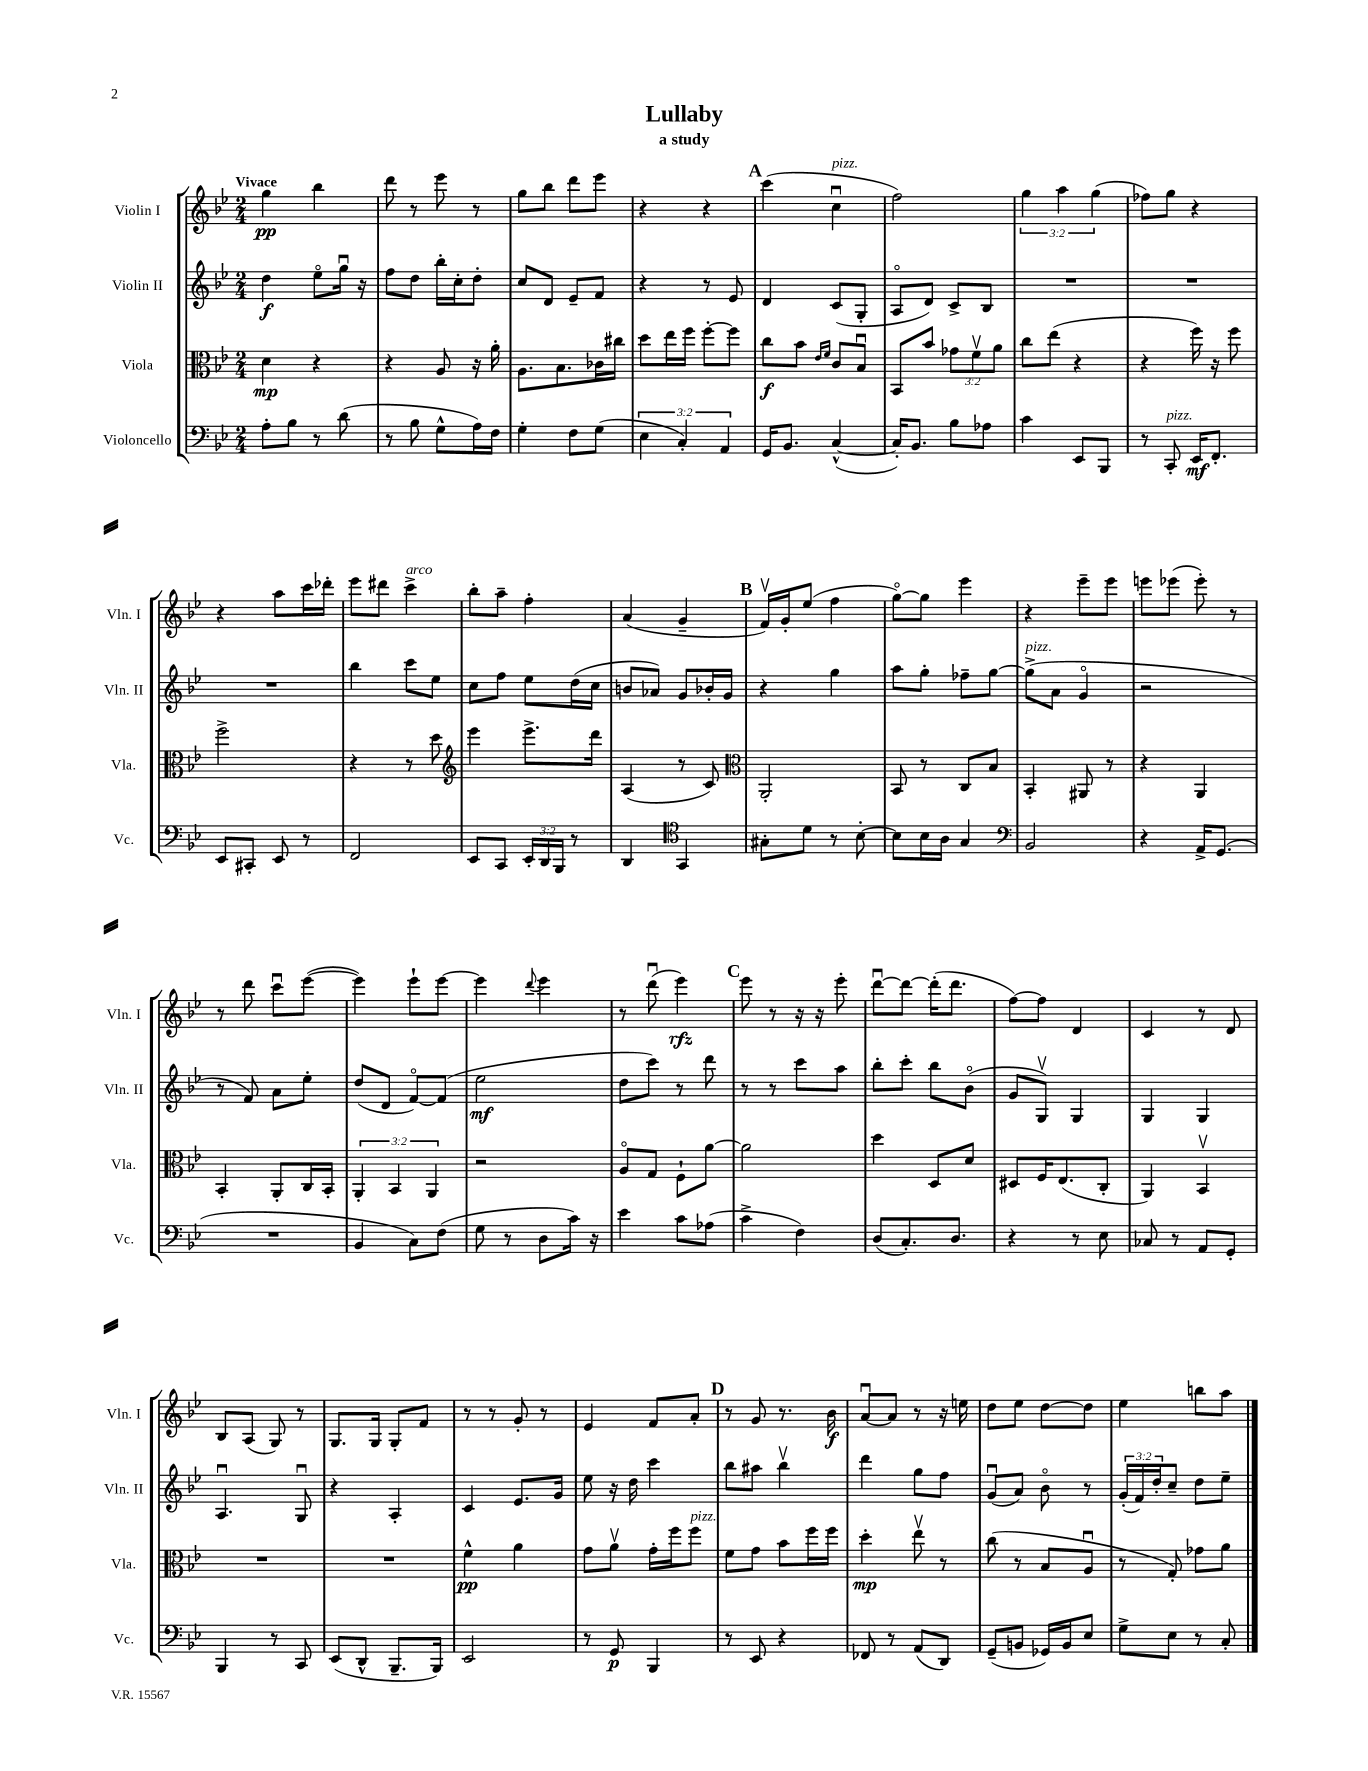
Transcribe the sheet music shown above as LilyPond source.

\header { title = "Lullaby" subtitle = "a study" }
<<
\new StaffGroup <<
\new Staff = "s0" \with { instrumentName = "Violin I" shortInstrumentName = "Vln. I" } {
    \clef treble \key bes \major \numericTimeSignature \time 2/4 \override Staff.TupletNumber.text = #tuplet-number::calc-fraction-text \tempo "Vivace"
    g''4\pp bes''4 |
    d'''8 r8 ees'''8 r8 |
    g''8 bes''8 d'''8 ees'''8 |
    r4 r4 |
    \mark \markup { \bold "A" } c'''4( c''4\downbow^\markup { \italic "pizz." } |
    f''2) |
    \tuplet 3/2 { g''4 a''4 g''4( } |
    fes''8) g''8 r4 |
    r4 a''8 c'''16 des'''16-. |
    ees'''8 dis'''8 c'''4->^\markup { \italic "arco" } |
    bes''8-. a''8-- f''4-. |
    a'4( g'4-- |
    \mark \markup { \bold "B" } f'16\upbow) g'16-. ees''8( f''4 |
    g''8~\flageolet) g''8 ees'''4 |
    r4 ees'''8-- ees'''8 |
    e'''8 ees'''8( ees'''8-.) r8 |
    r8 d'''8 c'''8\downbow ees'''8~( |
    ees'''4) ees'''8-! ees'''8~ |
    ees'''4 \appoggiatura { d'''8 } ees'''4 |
    r8 d'''8\downbow( ees'''4\rfz) |
    \mark \markup { \bold "C" } ees'''8 r8 r16 r16 ees'''8-. |
    d'''8~\downbow d'''8~ d'''16-.( d'''8. |
    f''8~) f''8 d'4 |
    c'4 r8 d'8 |
    bes8 a8( g8) r8 |
    g8. g16 g8-. f'8 |
    r8 r8 g'8-. r8 |
    ees'4 f'8 a'8-. |
    \mark \markup { \bold "D" } r8 g'8 r8. bes'16\f |
    a'8~\downbow a'8 r8 r16 e''16 |
    d''8 ees''8 d''8~ d''8 |
    ees''4 b''8 a''8 \bar "|." |
}
\new Staff = "s1" \with { instrumentName = "Violin II" shortInstrumentName = "Vln. II" } {
    \clef treble \key bes \major \numericTimeSignature \time 2/4 \override Staff.TupletNumber.text = #tuplet-number::calc-fraction-text
    d''4\f ees''8\flageolet g''16\downbow r16 |
    f''8 d''8 bes''16-. c''16-. d''8-. |
    c''8 d'8 ees'8-- f'8 |
    r4 r8 ees'8 |
    \mark \markup { \bold "A" } d'4 c'8( g8-. |
    a8\flageolet d'8) c'8-> bes8 |
    R2 |
    R2 |
    R2 |
    bes''4 c'''8 ees''8 |
    c''8 f''8 ees''8 d''16( c''16 |
    b'8 aes'8) g'8 bes'16-. g'16 |
    \mark \markup { \bold "B" } r4 g''4 |
    a''8 g''8-. fes''8-- g''8~ |
    g''8->^\markup { \italic "pizz." }( a'8 g'4\flageolet |
    r2 |
    r8 f'8) a'8 ees''8-. |
    d''8( d'8 f'8~\flageolet) f'8( |
    ees''2\mf |
    d''8 c'''8) r8 d'''8 |
    \mark \markup { \bold "C" } r8 r8 c'''8 a''8 |
    bes''8-. c'''8-. bes''8 bes'8\flageolet( |
    g'8 g8\upbow) g4 |
    g4 g4 |
    a4.\downbow g8\downbow |
    r4 a4-. |
    c'4 ees'8. g'16 |
    ees''8 r16 d''16 c'''4 |
    \mark \markup { \bold "D" } bes''8 ais''8 bes''4\upbow |
    d'''4 g''8 f''8 |
    g'8\downbow( a'8) bes'8\flageolet r8 |
    \tuplet 3/2 { g'16-.( f'16) d''16-. } c''8-- d''8 ees''8-- \bar "|." |
}
\new Staff = "s2" \with { instrumentName = "Viola" shortInstrumentName = "Vla." } {
    \clef alto \key bes \major \numericTimeSignature \time 2/4 \override Staff.TupletNumber.text = #tuplet-number::calc-fraction-text
    d'4\mp r4 |
    r4 a8 r16 a'16-. |
    a8. bes8. ces'16 cis''16 |
    d''8 ees''16 f''16 f''8~-. f''8 |
    \mark \markup { \bold "A" } c''8\f bes'8 \grace { ees'16 f'16 } c'8 bes8\downbow |
    bes,8 bes'8 \tuplet 3/2 { ges'8 f'8\upbow a'8 } |
    c''8 ees''8( r4 |
    r4 f''16) r16 f''8 |
    f''2-> |
    r4 r8 d''8 |
    \clef treble ees'''4 ees'''8.-> d'''16 |
    a4( r8 c'8) |
    \mark \markup { \bold "B" } \clef alto a,2-. |
    bes,8 r8 c8 bes8 |
    bes,4-. ais,8 r8 |
    r4 a,4 |
    bes,4-. a,8-. c16 bes,16-. |
    \tuplet 3/2 { a,4-. bes,4 a,4 } |
    r2 |
    a8\flageolet g8 f8-! a'8~ |
    \mark \markup { \bold "C" } a'2 |
    d''4 d8 d'8 |
    dis8 f16 ees8.( c8-. |
    a,4) bes,4\upbow |
    R2 |
    R2 |
    f'4-^\pp a'4 |
    g'8 a'8\upbow g'16-. f''16 f''8^\markup { \italic "pizz." } |
    \mark \markup { \bold "D" } f'8 g'8 bes'8 f''16 f''16 |
    d''4-.\mp ees''8\upbow r8 |
    c''8( r8 bes8 a8\downbow |
    r8 g8-.) ges'8 a'8 \bar "|." |
}
\new Staff = "s3" \with { instrumentName = "Violoncello" shortInstrumentName = "Vc." } {
    \clef bass \key bes \major \numericTimeSignature \time 2/4 \override Staff.TupletNumber.text = #tuplet-number::calc-fraction-text
    a8-. bes8 r8 d'8( |
    r8 bes8 g8-^ a16) f16 |
    g4-. f8 g8( |
    \tuplet 3/2 { ees4 c4-.) a,4 } |
    \mark \markup { \bold "A" } g,16 bes,8. c4~-^( |
    c16-.) bes,8. bes8 aes8 |
    c'4 ees,8 bes,,8 |
    r8 c,8-.^\markup { \italic "pizz." } ees,16\mf f,8.-. |
    ees,8 cis,8-. ees,8 r8 |
    f,2 |
    ees,8 c,8 \tuplet 3/2 { ees,16-. d,16 bes,,16 } r8 |
    d,4 \clef tenor g,4 |
    \mark \markup { \bold "B" } gis8-. d'8 r8 bes8~-. |
    bes8 bes16 a16 g4 |
    \clef bass bes,2 |
    r4 a,16-> g,8.( |
    R2 |
    bes,4 c8) f8( |
    g8 r8 d8 c'16) r16 |
    ees'4 c'8 aes8( |
    \mark \markup { \bold "C" } c'4-> f4) |
    d8( c8.-.) d8. |
    r4 r8 ees8 |
    ces8 r8 a,8 g,8-. |
    bes,,4 r8 c,8 |
    ees,8( d,8-^ bes,,8.-- bes,,16) |
    ees,2 |
    r8 g,8\p bes,,4 |
    \mark \markup { \bold "D" } r8 ees,8 r4 |
    fes,8 r8 a,8( d,8) |
    g,8--( b,8 ges,16) b,16 ees8 |
    g8-> ees8 r8 c8-. \bar "|." |
}
>>
>>
\layout { \context { \Score \remove "Bar_number_engraver" } }
